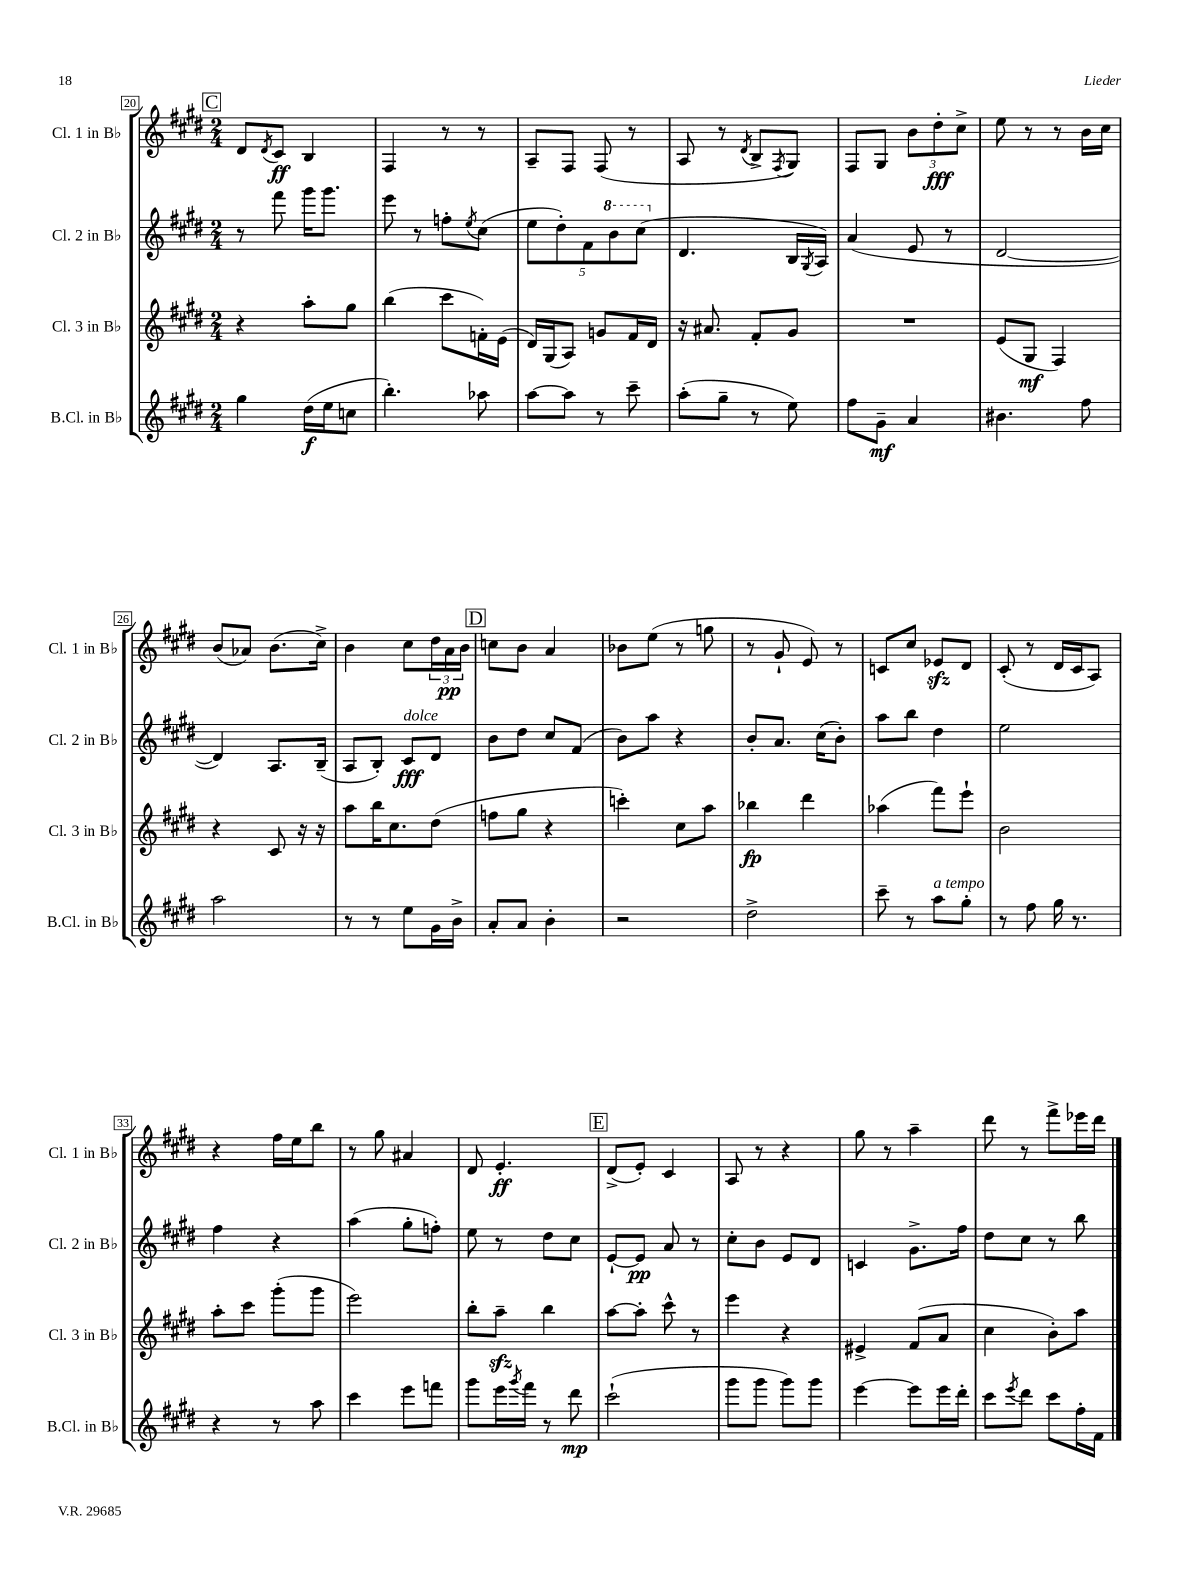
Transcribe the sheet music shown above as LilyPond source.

<<
\new StaffGroup <<
\new Staff = "s0" \with { instrumentName = "Cl. 1 in Bb" shortInstrumentName = "Cl. 1 in Bb" } {
    \clef treble \key e \major \numericTimeSignature \time 2/4
    \mark \markup { \box "C" } dis'8 \acciaccatura { dis'8 } cis'8\ff b4 |
    fis4 r8 r8 |
    a8-- fis8 fis8( r8 |
    a8 r8 \acciaccatura { dis'8 } b8-> \acciaccatura { fis8 } gis8) |
    fis8 gis8 \tuplet 3/2 { b'8 dis''8-.\fff cis''8-> } |
    e''8 r8 r8 b'16 cis''16 |
    b'8( aes'8) b'8.( cis''16->) |
    b'4 cis''8 \tuplet 3/2 { dis''16 a'16\pp b'16 } |
    \mark \markup { \box "D" } c''8 b'8 a'4 |
    bes'8 e''8( r8 g''8 |
    r8 gis'8-! e'8) r8 |
    c'8 cis''8 ees'8\sfz dis'8 |
    cis'8-.( r8 dis'16 cis'16 a8) |
    r4 fis''16 e''16 b''8 |
    r8 gis''8 ais'4 |
    dis'8 e'4.-.\ff |
    \mark \markup { \box "E" } dis'8->( e'8-.) cis'4 |
    a8 r8 r4 |
    gis''8 r8 a''4-- |
    dis'''8 r8 fis'''8-> ees'''16 dis'''16 \bar "|." |
}
\new Staff = "s1" \with { instrumentName = "Cl. 2 in Bb" shortInstrumentName = "Cl. 2 in Bb" } {
    \clef treble \key e \major \numericTimeSignature \time 2/4
    \mark \markup { \box "C" } r8 fis'''8 gis'''16 gis'''8. |
    e'''8 r8 f''8-. \acciaccatura { e''8 } cis''8( |
    \tuplet 5/4 { e''8 dis''8-.) fis'8 \ottava #1 b''8 cis'''8( \ottava #0 } |
    dis'4. b16 \acciaccatura { gis8 } a16) |
    a'4( e'8 r8 |
    dis'2~ |
    dis'4) a8. b16--( |
    a8 b8-.) cis'8\fff^\markup { \italic "dolce" } dis'8 |
    \mark \markup { \box "D" } b'8 dis''8 cis''8 fis'8( |
    b'8) a''8 r4 |
    b'8-. a'8. cis''16( b'8-.) |
    a''8 b''8 dis''4 |
    e''2 |
    fis''4 r4 |
    a''4( gis''8-. f''8-.) |
    e''8 r8 dis''8 cis''8 |
    \mark \markup { \box "E" } e'8~-! e'8\pp a'8 r8 |
    cis''8-. b'8 e'8 dis'8 |
    c'4 gis'8.-> fis''16 |
    dis''8 cis''8 r8 b''8 \bar "|." |
}
\new Staff = "s2" \with { instrumentName = "Cl. 3 in Bb" shortInstrumentName = "Cl. 3 in Bb" } {
    \clef treble \key e \major \numericTimeSignature \time 2/4
    \mark \markup { \box "C" } r4 a''8-. gis''8 |
    b''4( cis'''8 f'16-.) e'16( |
    dis'16) gis16( a8) g'8 fis'16 dis'16 |
    r16 ais'8. fis'8-. gis'8 |
    R2 |
    e'8( gis8\mf fis4) |
    r4 cis'8 r16 r16 |
    a''8 b''16 cis''8. dis''8( |
    \mark \markup { \box "D" } f''8 gis''8 r4 |
    c'''4-.) cis''8 a''8 |
    bes''4\fp dis'''4 |
    aes''4( fis'''8) e'''8-! |
    b'2 |
    a''8-. cis'''8 gis'''8-.( gis'''8 |
    e'''2) |
    b''8-. a''8--\sfz b''4 |
    \mark \markup { \box "E" } a''8~ a''8-. cis'''8-^ r8 |
    e'''4 r4 |
    eis'4-> fis'8( a'8 |
    cis''4 b'8-.) a''8 \bar "|." |
}
\new Staff = "s3" \with { instrumentName = "B.Cl. in Bb" shortInstrumentName = "B.Cl. in Bb" } {
    \clef treble \key e \major \numericTimeSignature \time 2/4
    \mark \markup { \box "C" } gis''4 dis''16\f( e''16 c''8 |
    b''4.-.) aes''8 |
    a''8~ a''8 r8 cis'''8-- |
    a''8-.( gis''8-- r8 e''8) |
    fis''8 gis'8--\mf a'4 |
    bis'4. fis''8 |
    a''2 |
    r8 r8 e''8 gis'16 b'16-> |
    \mark \markup { \box "D" } a'8-. a'8 b'4-. |
    r2 |
    dis''2-> |
    cis'''8-- r8 a''8^\markup { \italic "a tempo" } gis''8-. |
    r8 fis''8 gis''16 r8. |
    r4 r8 a''8 |
    cis'''4 e'''8 f'''8 |
    gis'''8 e'''16 \acciaccatura { gis'''8 } fis'''16 r8 dis'''8\mp |
    \mark \markup { \box "E" } cis'''2-!( |
    gis'''8 gis'''8 gis'''8) gis'''8 |
    e'''4~ e'''8 e'''16 dis'''16-. |
    cis'''8 \acciaccatura { e'''8 } dis'''8 cis'''8 fis''16-. fis'16 \bar "|." |
}
>>
>>
\layout { \context { \Score currentBarNumber = #20 \override BarNumber.stencil = #(make-stencil-boxer 0.1 0.3 ly:text-interface::print) } }
